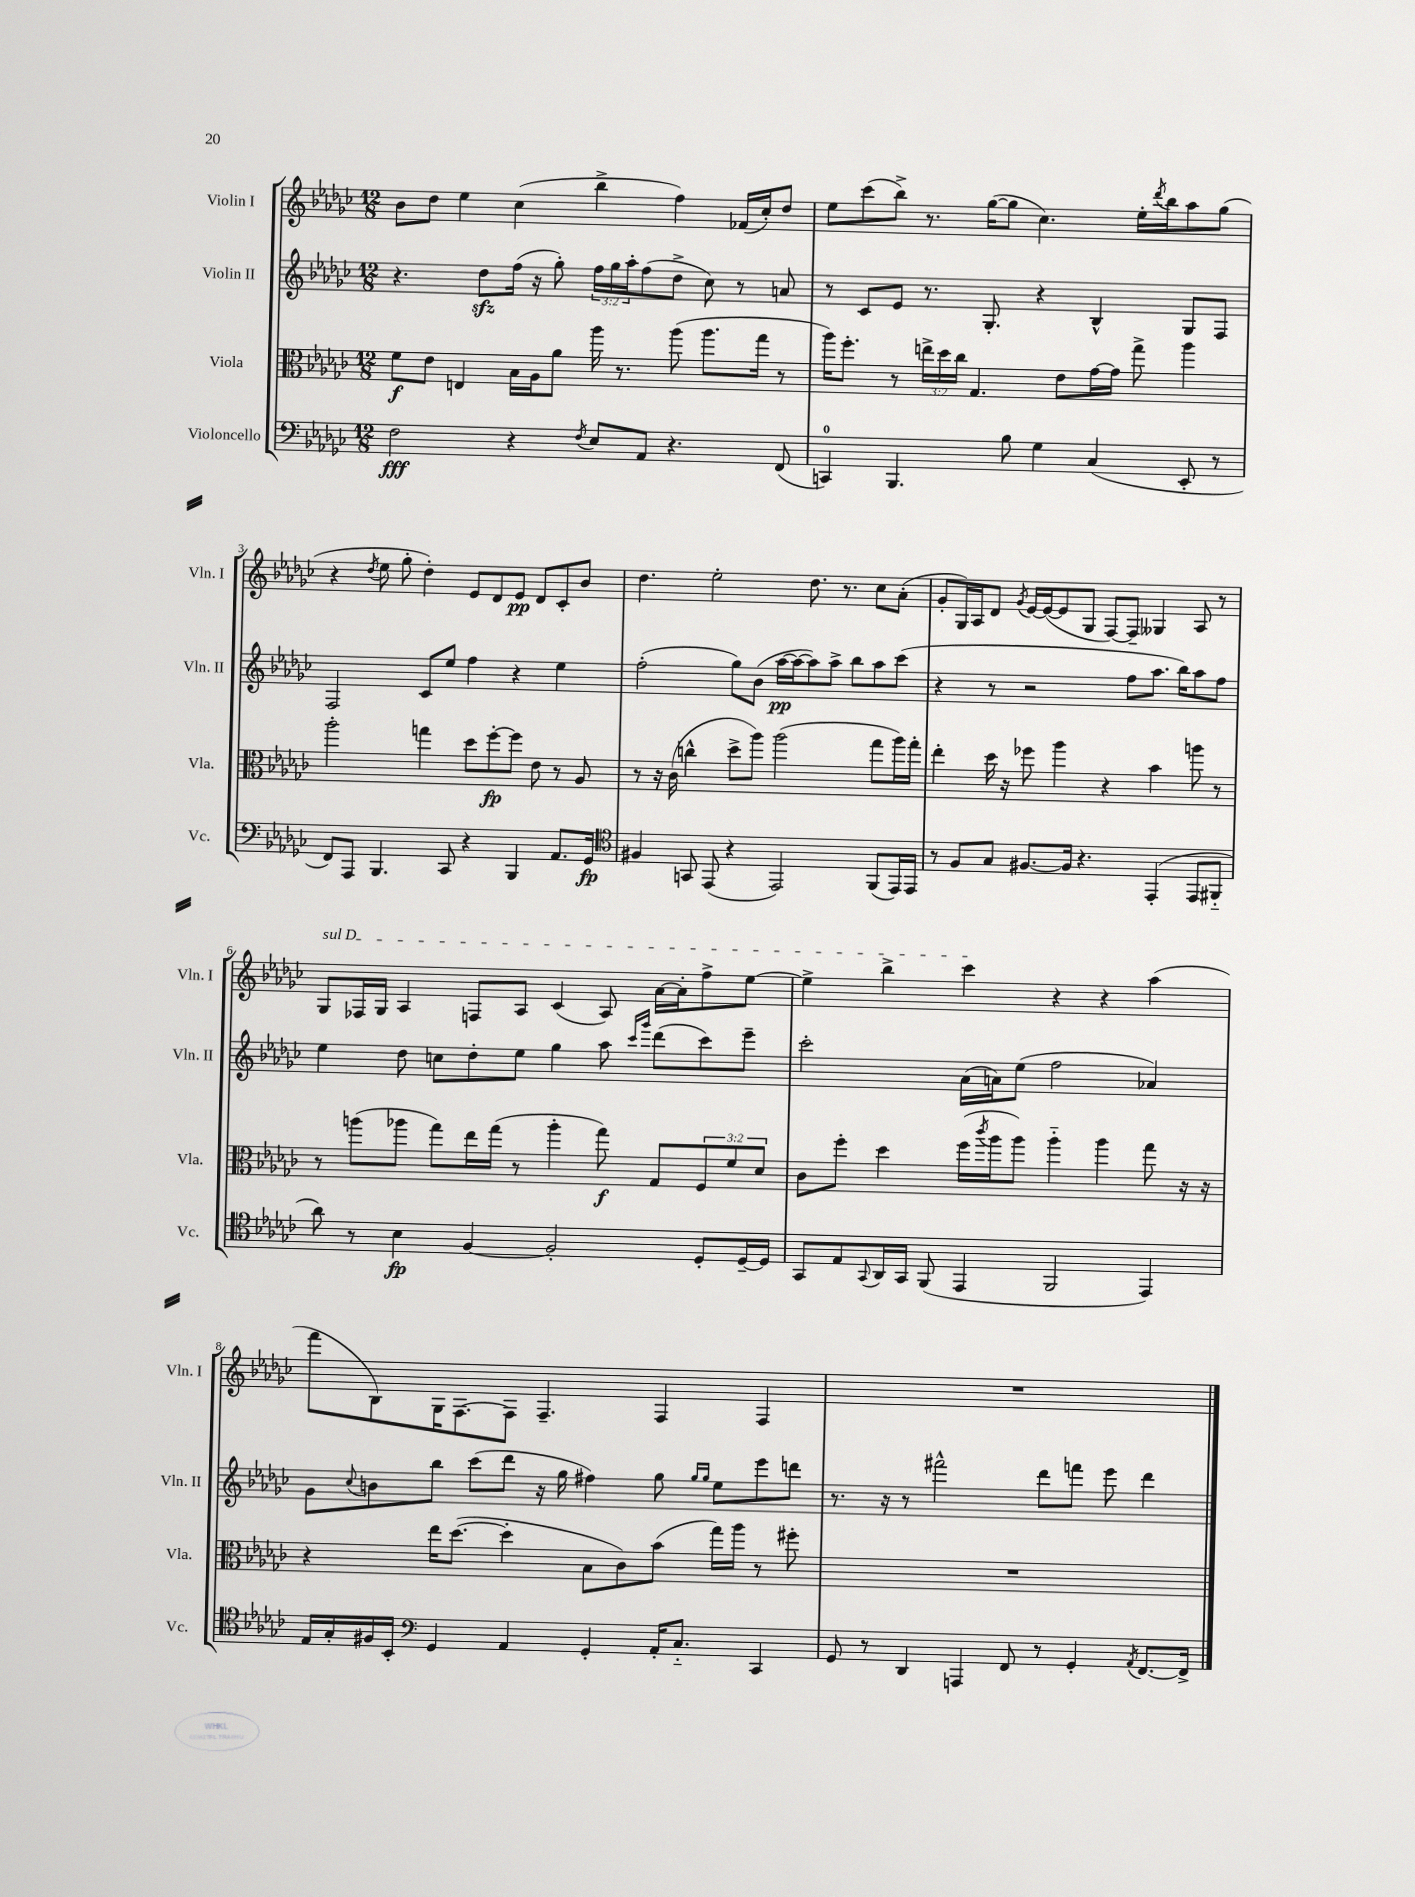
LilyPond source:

<<
\new StaffGroup <<
\new Staff = "s0" \with { instrumentName = "Violin I" shortInstrumentName = "Vln. I" } {
    \clef treble \key ges \major \numericTimeSignature \time 12/8
    bes'8 des''8 ees''4 ces''4( bes''4-> f''4) fes'16( ces''16-.) des''8 |
    ees''8 ces'''8( bes''8->) r8. ges''16~( ges''8 ces''4.) ees''16-. \acciaccatura { des'''8 } bes''16 aes''8 ges''8( |
    r4 \acciaccatura { des''8 } ees''8 ges''8-. des''4-.) ees'8 des'8 ees'8\pp des'8 ces'8-. bes'8 |
    des''4. ees''2-. des''8. r8. ces''8 aes'8-.( |
    ges'8-. ges16) aes16 des'8 \acciaccatura { ges'8 } ees'16~ ees'16~( ees'8 ges8 f8~) f8-- geses4 aes8 r8 |
    \once \override TextSpanner.bound-details.left.text = \markup { \italic "sul D" } ges8\startTextSpan fes16 ges16 aes4 f8 aes8 ces'4( aes8) aes'16~ aes'16-. f''8-> ees''8~ |
    ees''4-> bes''4-> ces'''4\stopTextSpan r4 r4 aes''4( |
    f'''8 bes8) ges16 f8.~ f8 f4.-- f4 f4 |
    R1. \bar "|." |
}
\new Staff = "s1" \with { instrumentName = "Violin II" shortInstrumentName = "Vln. II" } {
    \clef treble \key ges \major \numericTimeSignature \time 12/8 \override Staff.TupletNumber.text = #tuplet-number::calc-fraction-text
    r4. des''8\sfz f''16( r16 ges''8-.) \tuplet 3/2 { f''16 ges''16 aes''16-. } f''8( des''8-> ces''8) r8 a'8 |
    r8 ces'8 ees'8 r8. ges8.-. r4 bes4-^ ges8 f8 |
    f2 ces'8 ees''8 f''4 r4 ees''4 |
    f''2-.( ges''8) bes'8( aes''16~\pp aes''16~ aes''8) aes''8-> bes''8 aes''8 ces'''8( |
    r4 r8 r2 f''8 aes''8. bes''16) aes''8 f''8 |
    ees''4 des''8 c''8 des''8-. ees''8 ges''4 aes''8 \grace { ces'''16 ges'''16 } des'''8( ces'''8) ees'''8-- |
    ces'''2-. aes'16( a'16) ees''8( f''2 aes'4) |
    ges'8 \appoggiatura { ces''8 } b'8 bes''8 ces'''8( des'''8 r16 ges''16 fis''4) ges''8 \grace { ges''16 ges''16 } ees''8 ees'''8 d'''8 |
    r8. r16 r8 fis'''2-^ des'''8 f'''8 ees'''8 des'''4 \bar "|." |
}
\new Staff = "s2" \with { instrumentName = "Viola" shortInstrumentName = "Vla." } {
    \clef alto \key ges \major \numericTimeSignature \time 12/8 \override Staff.TupletNumber.text = #tuplet-number::calc-fraction-text
    f'8\f ees'8 e4 bes16 aes16 aes'8 aes''16 r8. aes''8( aes''8. ges''16 r8 |
    aes''16) f''8.-. r8 \tuplet 3/2 { e''16-> des''16 ces''16 } ges4. ees'8 ges'16~ ges'16 ges''8-> aes''4 |
    aes''2-. g''4 des''8 f''8~-.\fp f''8 ees'8 r8 aes8 |
    r8 r16 ces'16( c''4-^ des''8-> aes''8) aes''2( ges''8 aes''16) ges''16-. |
    ees''4-. des''16 r16 fes''8 aes''4 r4 bes'4 a''8 r8 |
    r8 a''8( aes''8 ges''8) ees''16 ges''16( r8 aes''4-. ges''8\f) ges8 \tuplet 3/2 { f8 f'8 des'8 } |
    ces'8 f''8-. des''4 f''16( \acciaccatura { ces'''8 } aes''16 aes''8) aes''4-_ aes''4 ges''8 r16 r16 |
    r4 ees''16 des''8.~( des''4-. bes8 ces'8) bes'8( ges''16) aes''16 r8 fis''8-. |
    R1. \bar "|." |
}
\new Staff = "s3" \with { instrumentName = "Violoncello" shortInstrumentName = "Vc." } {
    \clef bass \key ges \major \numericTimeSignature \time 12/8
    f2\fff r4 \acciaccatura { f8 } ees8 aes,8 r4. f,8( |
    c,4-0) bes,,4. bes8 ges4 ces4( ees,8-. r8 |
    f,8) aes,,8 bes,,4. ces,8 r4 bes,,4 aes,8. ges,16\fp |
    \clef tenor fis4 g,8 ees,8( r4 ees,2) f,8( ees,16) ees,16 |
    r8 f8 ges8 fis8.~ fis16 r4. ees,4-.( ees,8 fis,8-_ |
    aes'8) r8 bes4\fp f4~ f2-. des8-. des16~-- des16 |
    ges,8 ees8 \appoggiatura { ges,8 } aes,16 ges,16 f,8( ees,4 f,2 ees,4) |
    ees16 ges16-. fis16 bes,16-. \clef bass ges,4 aes,4 ges,4-. aes,16-. ces8.-_ ces,4 |
    ges,8 r8 des,4 a,,4 f,8 r8 ges,4-. \acciaccatura { aes,8 } f,8.~ f,16-> \bar "|." |
}
>>
>>
